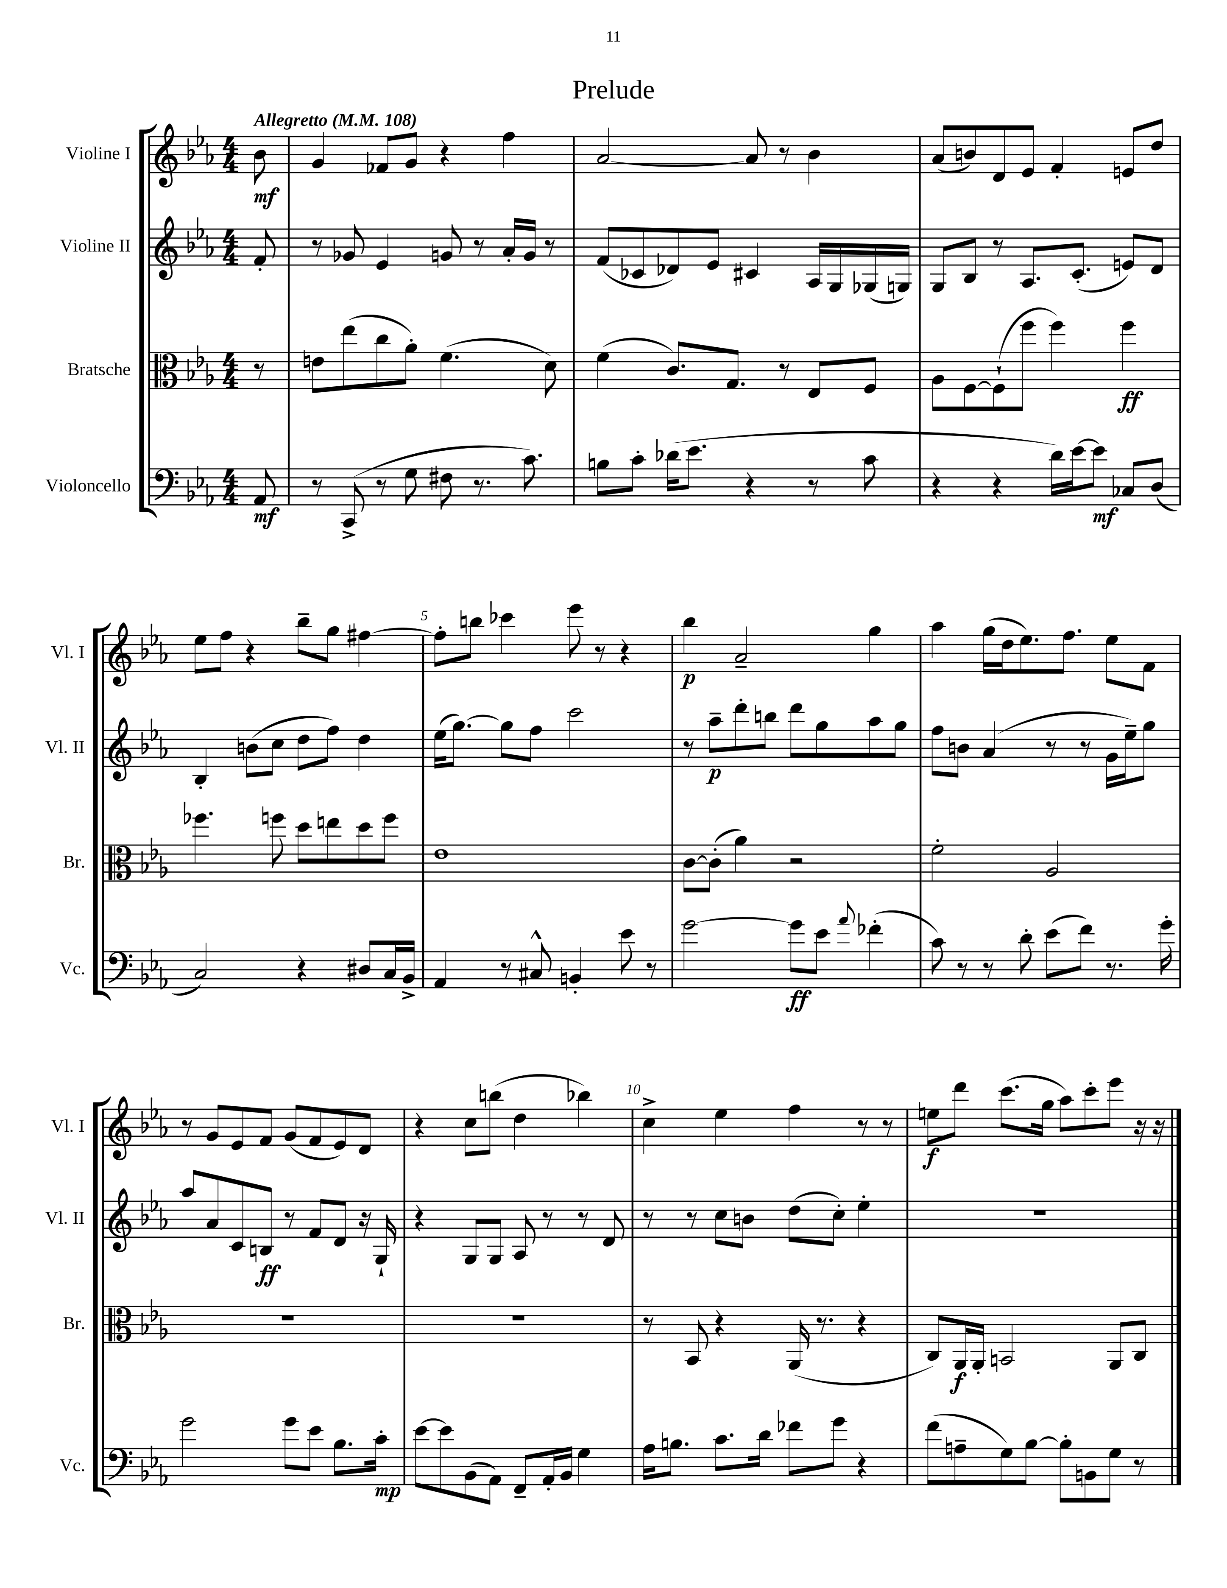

**kern	**kern	**kern	**kern
*staff4	*staff3	*staff2	*staff1
*clefF4	*clefC3	*clefG2	*clefG2
*k[b-e-a-]	*k[b-e-a-]	*k[b-e-a-]	*k[b-e-a-]
*M4/4	*M4/4	*M4/4	*M4/4
*MM108	*MM108	*MM108	*MM108
8AA-/	8r	8f'/	8b-\
=	=	=	=
8r	8e\L	8r	4g/
(8CC^/	(8ee-\	8g-/	.
8r	8cc\	4e-/	8f-/L
8G\	8a-'\J)	.	8g/J
8F#\	(4.f\	8g/	4r
8.r	.	8r	.
.	.	16a-'/LL	4ff\
8.c\)	.	16g/JJ	.
.	8d\)	8r	.
=	=	=	=
8B\L	(4f\	(8f/L	[2a-/
8c'\J	.	8c-/	.
(16d-\LK	8.c/L)	8d-/)	.
8.e-\J	.	.	.
.	.	8e-/J	.
.	8.G/J	.	.
4r	.	4c#/	8a-/]
.	8r	.	8r
8r	8E-/L	16A-/LL	4b-\
.	.	16G/	.
8c\	8F/J	(16G-/	.
.	.	16G/JJ)	.
=	=	=	=
4r	8A-\L	8G/L	(8a-/L
.	[8F\	8B-/J	8b/)
4r	(8F`\]	8r	8d/
.	8ff\J	8.A-/L	8e-/J
16d\LL)	4ff\)	.	4f'/
[16e-\J	.	(8.c'/J	.
8e-\]J	.	.	.
8C-/L	4ff\	8e/L)	8e/L
(8D/J	.	8d/J	8dd/J
=	=	=	=
2C/)	4.ff-\	4B-'/	8ee-\L
.	.	.	8ff\J
.	.	(8b\L	4r
.	8ff\	8cc\J	.
4r	8dd\L	8dd\L	8bb-~\L
.	8ee\	8ff\J)	8gg\J
8D#/L	8dd\	4dd\	[4ff#\
16C/L	8ff\J	.	.
16BB-^/JJ	.	.	.
=	=	=	=
4AA-/	1e-	(16ee-\LK	8ff#'\]L
.	.	[8.gg\J)	.
.	.	.	8bb\J
8r	.	8gg\]L	4ccc-\
8C#^^/	.	8ff\J	.
4BB'/	.	2ccc\	8eee-\
.	.	.	8r
8e-\	.	.	4r
8r	.	.	.
=	=	=	=
[2g\	[8c\L	8r	4bb-\
.	(8c'\]J	8aa-~\L	.
.	4a-\)	8ddd'\	2a-~/
.	.	8bb\J	.
8g\]L	2r	8ddd\L	.
8e-\J	.	8gg\	.
8qqa-/	.	.	.
(4f-'\	.	8aa-\	4gg\
.	.	8gg\J	.
=	=	=	=
8c\)	2f'\	8ff\L	4aa-\
8r	.	8b\J	.
8r	.	(4a-/	(16gg\LL
.	.	.	16dd\J
8d'\	.	.	8.ee-\)
(8e-\L	2A-/	8r	.
.	.	.	8.ff\J
8f\J)	.	8r	.
8.r	.	16g\LL	8ee-\L
.	.	16ee-~\J)	.
.	.	8gg\J	8f\J
16g'\	.	.	.
=	=	=	=
2g\	1r	8aa-/L	8r
.	.	8a-/	8g/L
.	.	8c/	8e-/
.	.	8B/J	8f/J
8g\L	.	8r	(8g/L
8e-\J	.	8f/L	8f/
8.B-\L	.	8d/J	8e-/)
.	.	16r	8d/J
16c'\Jk	.	16G`/	.
=	=	=	=
[8e-\L	1r	4r	4r
8e-\]	.	.	.
(8BB-\	.	8G/L	8cc\L
8AA-\J)	.	8G/J	(8bb\J
8FF~/L	.	8A-/	4dd\
16AA-'/L	.	8r	.
16BB-/JJ	.	.	.
4G\	.	8r	4bb-\)
.	.	8d/	.
=	=	=	=
16A-\LK	8r	8r	4cc^\
8.B\J	.	.	.
.	8BB-/	8r	.
8.c\L	4r	8cc\L	4ee-\
.	.	8b\J	.
16d\Jk	.	.	.
8f-\L	(16AA-/	(8dd\L	4ff\
.	8.r	.	.
8g\J	.	8cc'\J)	.
4r	4r	4ee-'\	8r
.	.	.	8r
=	=	=	=
(8f\L	8C/L)	1r	8ee\L
8A~\	16AA-/L	.	8ddd\J
.	16AA-'/JJ	.	.
8G\)	2BB/	.	(8.ccc\L
[8B-\J	.	.	.
.	.	.	16gg\Jk
8B-'\]L	.	.	8aa-\L)
8BB\	.	.	8ccc'\
8G\J	8AA-/L	.	8eee-\J
8r	8C/J	.	16r
.	.	.	16r
==	==	==	==
*-	*-	*-	*-
